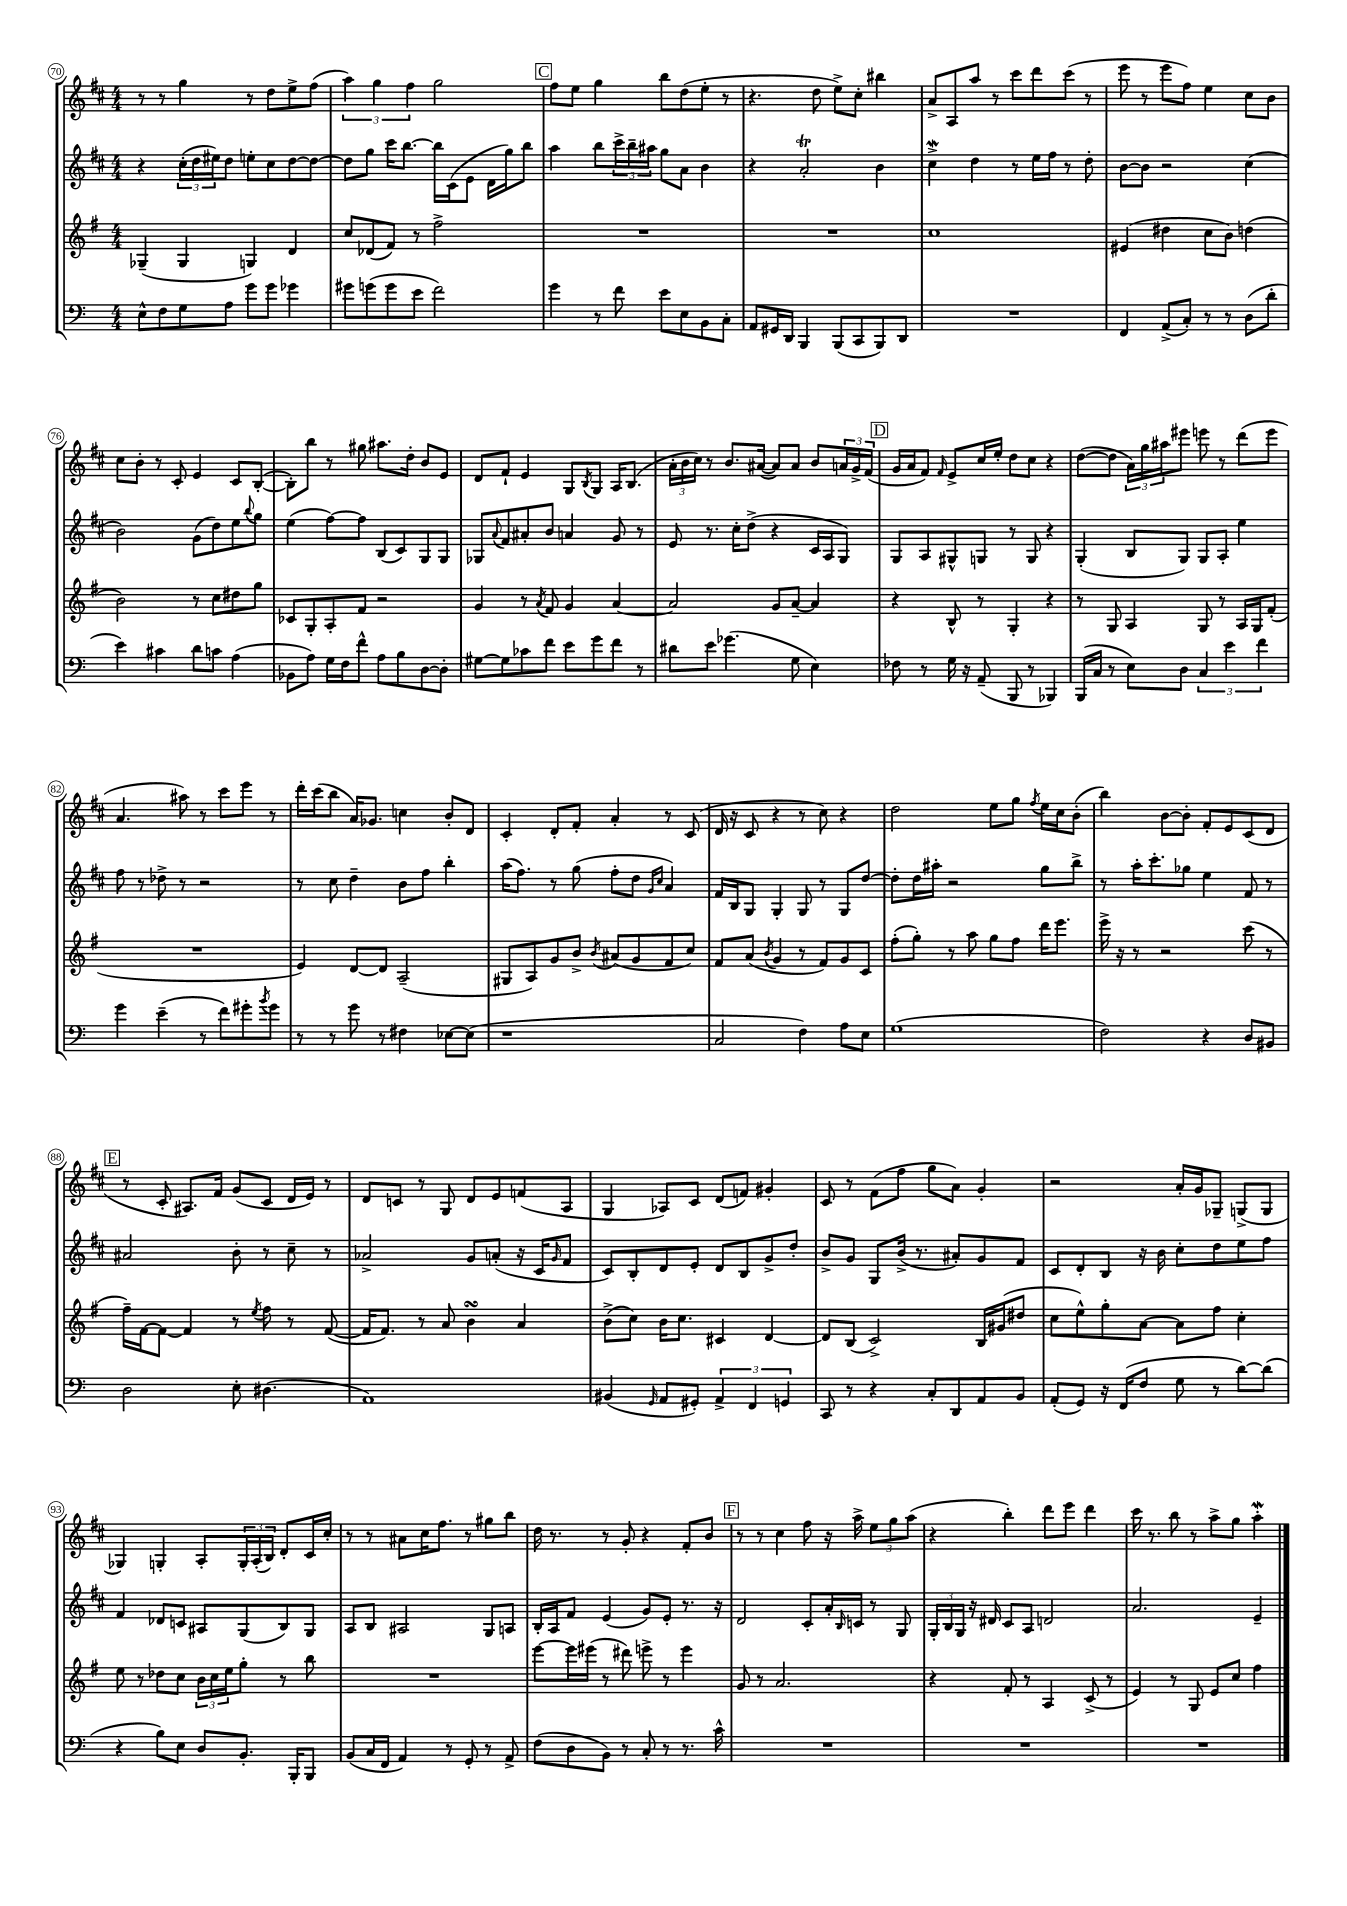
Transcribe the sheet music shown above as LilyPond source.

<<
\new StaffGroup <<
\new Staff = "s0" {
    \clef treble \key d \major \numericTimeSignature \time 4/4
    r8 r8 g''4 r8 d''8 e''8-> fis''8( |
    \tuplet 3/2 { a''4) g''4 fis''4 } g''2 |
    \mark \markup { \box "C" } fis''8 e''8 g''4 b''8 d''8( e''8-. r8 |
    r4. d''8 e''8->) cis''8-. bis''4 |
    a'8-> a8 a''8 r8 cis'''8 d'''8 cis'''8( r8 |
    e'''8 r8 e'''8 fis''8) e''4 cis''8 b'8 |
    cis''8 b'8-. r8 cis'8-. e'4 cis'8 b8~-.( |
    b8-.) b''8 r8 gis''8 ais''8. d''16-. b'8 e'8 |
    d'8 fis'8-! e'4 g8 \acciaccatura { b8 } g8 a16 b8.( |
    \tuplet 3/2 { a'16-. b'16 cis''16) } r8 b'8. ais'16~( ais'8) ais'8 b'8 \tuplet 3/2 { a'16 g'16-> fis'16( } |
    \mark \markup { \box "D" } g'16 a'16 fis'8) \grace { fis'16 } e'8-> cis''16 e''16-. d''8 cis''8 r4 |
    d''8~( d''8 \tuplet 3/2 { a'16) g''16 ais''16 } eis'''8 e'''8 r8 d'''8( e'''8 |
    a'4. ais''8) r8 cis'''8 e'''8 r8 |
    d'''16-. cis'''16( b''8 a'16) ges'8. c''4 b'8-. d'8 |
    cis'4-. d'8-. fis'8-. a'4-. r8 cis'8( |
    d'16 r16 cis'8 r4 r8 cis''8) r4 |
    d''2 e''8 g''8 \acciaccatura { fis''8 } e''16 cis''16 b'8-.( |
    b''4) b'8~ b'8-. fis'8-. e'8 cis'8( d'8 |
    \mark \markup { \box "E" } r8 cis'8-. ais8.) fis'16 g'8( cis'8 d'16 e'16) r8 |
    d'8 c'8 r8 g8 d'8 e'8 f'8( a8 |
    g4 aes8) cis'8 d'8( f'8) gis'4-. |
    cis'8 r8 fis'8( fis''8 g''8 a'8) g'4-. |
    r2 a'16-. g'16 ges8-- g8->( g8 |
    ges4) g4-. a8-. \tuplet 3/2 { g16-. a16-.( b16) } d'8-. cis'16 cis''16-. |
    r8 r8 ais'8 cis''16 fis''8. r8 gis''8 b''8 |
    d''16 r8. r8 g'8-. r4 fis'8-. b'8 |
    \mark \markup { \box "F" } r8 r8 cis''4 fis''8 r16 a''16-> \tuplet 3/2 { e''8 g''8 a''8( } |
    r4 b''4-.) d'''8 e'''8 d'''4 |
    cis'''16 r8. b''8 r8 a''8-> g''8 a''4-.\mordent \bar "|." |
}
\new Staff = "s1" {
    \clef treble \key d \major \numericTimeSignature \time 4/4
    r4 \tuplet 3/2 { cis''16-.( d''16 eis''16) } d''8 e''8-. cis''8 d''8~ d''8~ |
    d''8 g''8 cis'''16 b''8.~ b''16 cis'16( e'8 d'16 g''16) b''8 |
    \mark \markup { \box "C" } a''4 b''8 \tuplet 3/2 { cis'''16-> b''16-- ais''16 } g''8 a'8 b'4 |
    r4 a'2-.\trill b'4 |
    cis''4->\mordent d''4 r8 e''16 fis''16 r8 d''8-. |
    b'8~ b'8 r2 cis''4( |
    b'2) g'8( d''8) e''8 \appoggiatura { b''8 } g''8 |
    e''4( fis''8~) fis''8 b8( cis'8) g8 g8 |
    ges8 \appoggiatura { a'8 } fis'8 ais'8-. b'8 a'4 g'8 r8 |
    e'8 r8. cis''16-. d''8->( r4 cis'16 a16 g8) |
    \mark \markup { \box "D" } g8 a8 gis8-^ g8 r8 g8 r4 |
    g4-.( b8 g8) g8 a8-. e''4 |
    fis''8 r8 des''8-> r8 r2 |
    r8 cis''8 d''4-- b'8 fis''8 b''4-. |
    a''16( fis''8.) r8 g''8( fis''8-. d''8 \grace { g'16 cis''16 } a'4) |
    fis'16 b16 g8 g4-. g8 r8 g8 d''8~ |
    d''8-. d''16 ais''16-. r2 g''8 b''8-> |
    r8 a''16-. cis'''8.-. ges''8 e''4 fis'8 r8 |
    \mark \markup { \box "E" } ais'2 b'8-. r8 cis''8-- r8 |
    aes'2-> g'8 a'8-.( r16 cis'16 \grace { g'16 } fis'8 |
    cis'8) b8-. d'8 e'8-. d'8 b8 g'8-> d''8-. |
    b'8-> g'8 g8 b'16->( r8. ais'8-.) g'8 fis'8 |
    cis'8 d'8-. b8 r16 b'16 cis''8-. d''8 e''8 fis''8 |
    fis'4 des'8 c'8 ais8 g8( b8) g8 |
    a8 b8 ais2 g8 a8 |
    b16-. a16 fis'8 e'4( g'8) e'8-. r8. r16 |
    \mark \markup { \box "F" } d'2 cis'8-. a'16-. \grace { b16 } c'16 r8 g8 |
    \tuplet 3/2 { g16-. b16 g16 } r16 dis'16 cis'8 a8 d'2 |
    a'2. e'4-- \bar "|." |
}
\new Staff = "s2" {
    \clef treble \key g \major \numericTimeSignature \time 4/4
    ges4--( ges4 g4) d'4 |
    c''8 des'8( fis'8) r8 fis''2-> |
    \mark \markup { \box "C" } R1 |
    R1 |
    c''1 |
    eis'4( dis''4 c''8 b'8) d''4( |
    b'2) r8 c''8 dis''8 g''8 |
    ces'8 g8-. a8-. fis'8 r2 |
    g'4 r8 \acciaccatura { a'8 } fis'8 g'4 a'4~ |
    a'2 g'8 a'8~-- a'4 |
    \mark \markup { \box "D" } r4 b8-^ r8 g4-. r4 |
    r8 g8 a4 g8 r8 a16 g16 fis'8-.( |
    R1 |
    e'4) d'8~ d'8 a2--( |
    gis8 a8) g'8 b'8-> \acciaccatura { b'8 } ais'8( g'8 fis'8 c''8) |
    fis'8 a'8( \acciaccatura { b'8 } g'4 r8 fis'8) g'8 c'8 |
    fis''8-.( g''8-.) r8 a''8 g''8 fis''8 d'''16 e'''8. |
    e'''16-> r16 r8 r2 c'''8( r8 |
    \mark \markup { \box "E" } fis''16--) fis'16~ fis'8~ fis'4 r8 \acciaccatura { e''8 } fis''8 r8 fis'8~( |
    fis'16 fis'8.) r8 a'8 b'4\turn a'4 |
    b'8->( c''8) b'16 c''8. cis'4 d'4~ |
    d'8 b8( c'2->) b16 gis'16( dis''8 |
    c''8 e''8-^) g''8-. a'8~ a'8 fis''8 c''4-. |
    e''8 r8 des''8 c''8 \tuplet 3/2 { b'16 c''16 e''16 } g''8-. r8 b''8 |
    R1 |
    e'''8~ e'''16 eis'''16( r8 dis'''8) e'''8-> r8 e'''4 |
    \mark \markup { \box "F" } g'8 r8 a'2. |
    r4 fis'8-. r8 a4 c'8->( r8 |
    e'4) r8 g8 e'8 c''8 fis''4 \bar "|." |
}
\new Staff = "s3" {
    \clef bass \key c \major \numericTimeSignature \time 4/4
    e8-^ f8 g8 a8 g'8 g'8 ges'4 |
    gis'8 g'8( g'8 e'8 f'2) |
    \mark \markup { \box "C" } g'4 r8 f'8 e'8 e8 b,8 c8-. |
    a,8 gis,16 d,16 b,,4 b,,8( c,8 b,,8) d,8 |
    R1 |
    f,4 a,8->( c8-.) r8 r8 d8( d'8-. |
    e'4) cis'4 d'8 c'8 a4( |
    bes,8 a8) g16 f16 f'8-^ a8 b8 d8~ d8-. |
    gis8~ gis8 ces'8 f'8 e'8 g'8 f'8 r8 |
    dis'8 e'8 ges'4.( g8 e4) |
    \mark \markup { \box "D" } fes8 r8 g16 r16 a,8--( b,,8 r8 bes,,4) |
    b,,16( c16 r8 e8) d8 \tuplet 3/2 { c4 e'4 f'4 } |
    g'4 e'4--( r8 f'8) gis'8-. \acciaccatura { b'8 } gis'8 |
    r8 r8 g'8 r8 fis4 ees8~ ees8( |
    r1 |
    c2 f4) a8 e8 |
    g1( |
    f2) r4 d8 bis,8 |
    \mark \markup { \box "E" } d2 e8-. dis4.( |
    a,1) |
    bis,4( \grace { g,16 } a,8 gis,8-.) \tuplet 3/2 { a,4-> f,4 g,4 } |
    c,8 r8 r4 c8-. d,8 a,8 b,8 |
    a,8-.( g,8) r16 f,16( f8 g8 r8 d'8~) d'8( |
    r4 b8) e8 d8 b,8.-. b,,16-. b,,8 |
    b,8( c16 f,16 a,4) r8 g,8-. r8 a,8-> |
    f8( d8 b,8) r8 c8-. r8 r8. c'16-^ |
    \mark \markup { \box "F" } R1 |
    R1 |
    R1 \bar "|." |
}
>>
>>
\layout { \context { \Score currentBarNumber = #70 \override BarNumber.stencil = #(make-stencil-circler 0.1 0.3 ly:text-interface::print) } }
